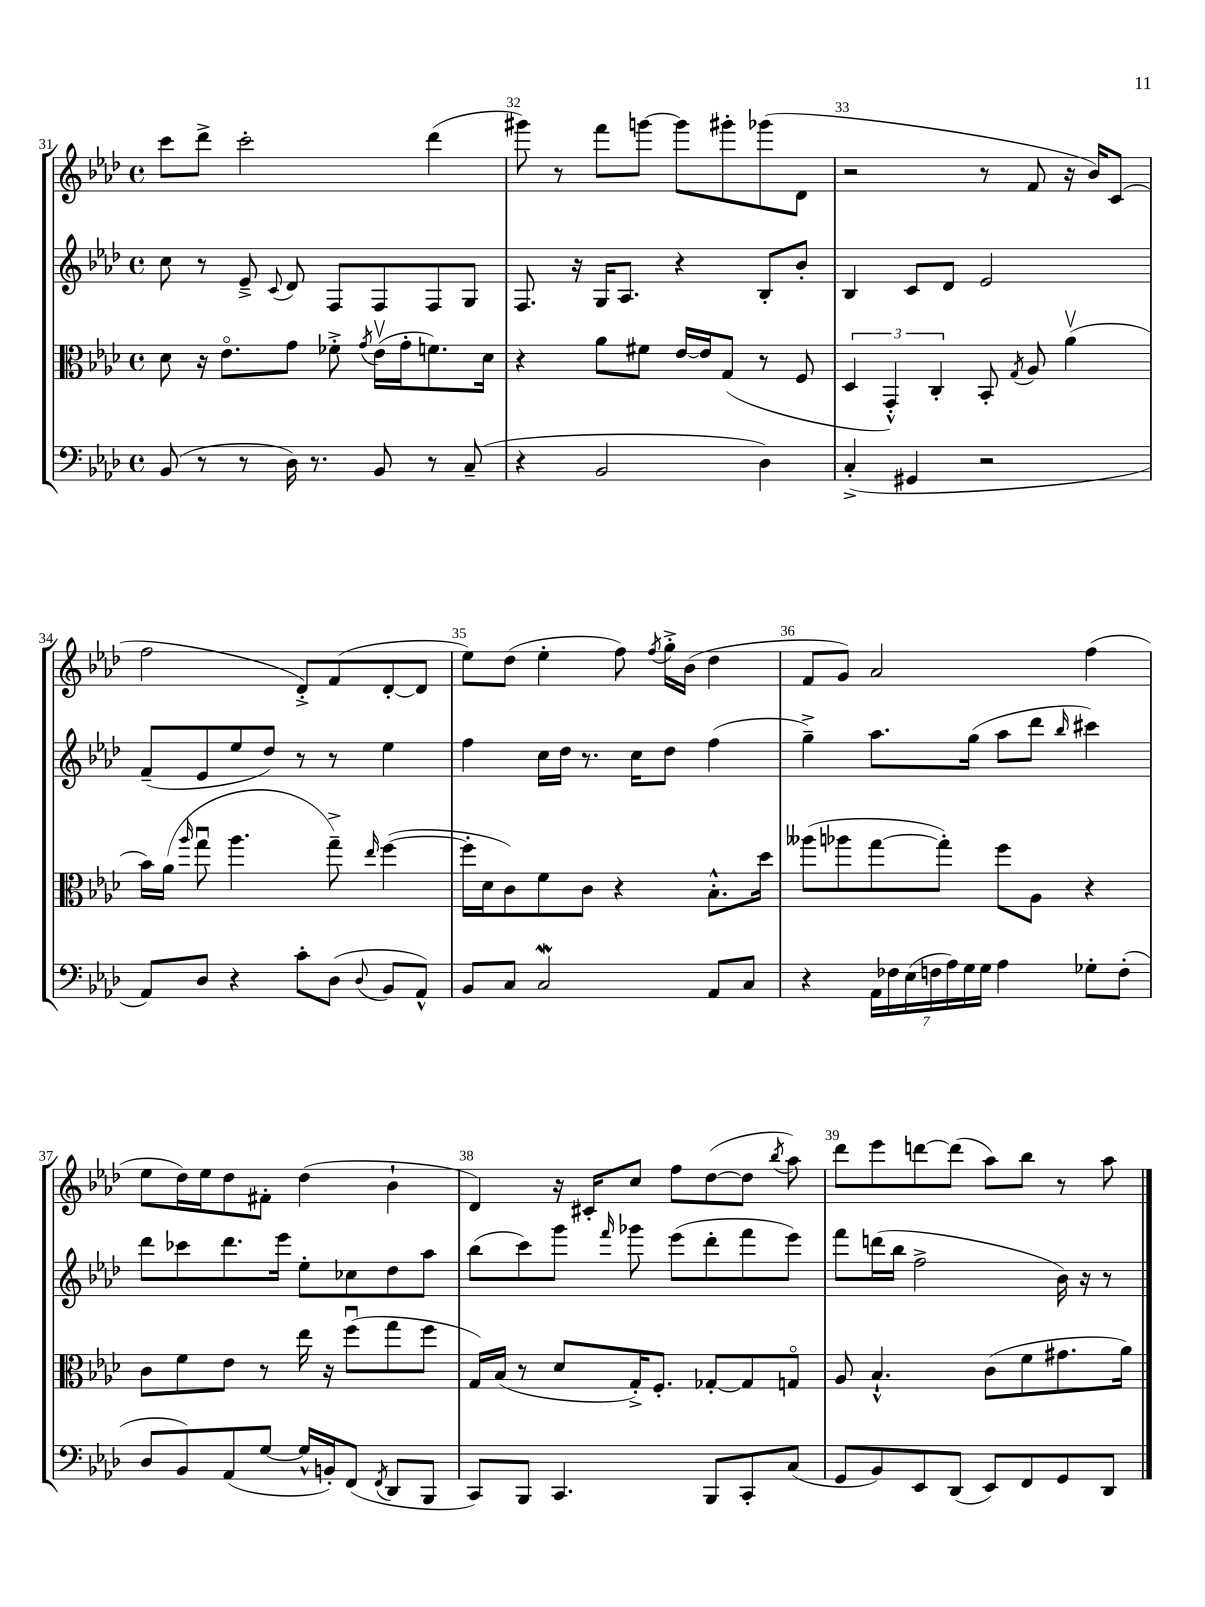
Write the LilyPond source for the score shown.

<<
\new StaffGroup <<
\new Staff = "s0" {
    \clef treble \key aes \major \defaultTimeSignature \time 4/4
    \autoBeamOff c'''8[ des'''8]-> c'''2-. des'''4( |
    gis'''8) r8 f'''8[ g'''8]~ g'''8[ gis'''8-. ges'''8( des'8] |
    r2 r8 f'8 r16 bes'16[) c'8]( |
    f''2 des'8[-.->) f'8( des'8~-. des'8] |
    ees''8[) des''8]( ees''4-. f''8) \acciaccatura { f''8 } g''16[-.-> bes'16]( des''4 |
    f'8[ g'8]) aes'2 f''4( |
    ees''8[ des''16) ees''16 des''8 fis'8]-. des''4( bes'4-! |
    des'4) r16 cis'16[-. c''8] f''8[ des''8~( des''8] \acciaccatura { bes''8 } aes''8) |
    des'''8[ ees'''8 d'''8~ d'''8]( aes''8[) bes''8] r8 aes''8 \bar "|." |
}
\new Staff = "s1" {
    \clef treble \key aes \major \defaultTimeSignature \time 4/4
    \autoBeamOff c''8 r8 ees'8---> \appoggiatura { c'8 } des'8 f8[ f8 f8 g8] |
    f8. r16 g16[ aes8.] r4 bes8[-. bes'8]-. |
    bes4 c'8[ des'8] ees'2 |
    f'8[--( ees'8 ees''8 des''8]) r8 r8 ees''4 |
    f''4 c''16[ des''16] r8. c''16[ des''8] f''4( |
    g''4--->) aes''8.[ g''16]( aes''8[ des'''8] \grace { bes''16 } cis'''4) |
    des'''8[ ces'''8 des'''8. ees'''16] ees''8[-. ces''8 des''8 aes''8] |
    bes''8[( c'''8) g'''8] \grace { f'''16 } ges'''8 ees'''8[( des'''8-. f'''8 ees'''8]) |
    f'''8[ d'''16( bes''16] f''2-> bes'16) r16 r8 \bar "|." |
}
\new Staff = "s2" {
    \clef alto \key aes \major \defaultTimeSignature \time 4/4
    \autoBeamOff des'8 r16 ees'8.[\flageolet g'8] fes'8-.-> \acciaccatura { g'8 } ees'16[\upbow( g'16-. f'8.) des'16] |
    r4 aes'8[ fis'8] ees'16[~ ees'16 g8]( r8 f8 |
    \tuplet 3/2 { des4 g,4-.-^) c4-. } bes,8-. \acciaccatura { g8 } aes8 aes'4\upbow( |
    bes'16[) aes'16]( \grace { aes''16 } g''8\downbow aes''4. g''8--->) \grace { ees''16 } f''4~( |
    f''16[-. des'16 c'8) f'8 c'8] r4 bes8.[-.-^ des''16] |
    aeses''8[( aes''8 g''8~ g''8]-.) f''8[ aes8] r4 |
    c'8[ f'8 ees'8] r8 ees''16 r16 f''8[\downbow( g''8 f''8] |
    g16[) bes16]( r8 des'8[ g16-.->) f8.]-. ges8[~-. ges8 g8]\flageolet |
    aes8 bes4.-!-^ c'8[( f'8 gis'8. aes'16]) \bar "|." |
}
\new Staff = "s3" {
    \clef bass \key aes \major \defaultTimeSignature \time 4/4
    \autoBeamOff bes,8( r8 r8 des16) r8. bes,8 r8 c8--( |
    r4 bes,2 des4) |
    c4-.->( gis,4 r2 |
    aes,8[) des8] r4 c'8[-. des8]( \appoggiatura { des8 } bes,8[ aes,8]-^) |
    bes,8[ c8] c2\mordent aes,8[ c8] |
    r4 \tuplet 7/4 { aes,16[ fes16 ees16( f16 aes16) g16 g16] } aes4 ges8[-. f8]-.( |
    des8[ bes,8) aes,8( g8]~ g16[-^ b,16-.) f,8]( \acciaccatura { f,8 } des,8[ bes,,8] |
    c,8[) bes,,8] c,4. bes,,8[ c,8-. c8]( |
    g,8[ bes,8) ees,8 des,8]( ees,8[) f,8 g,8 des,8] \bar "|." |
}
>>
>>
\layout { \context { \Score currentBarNumber = #31 \override BarNumber.break-visibility = ##(#f #t #t) barNumberVisibility = #all-bar-numbers-visible } }
